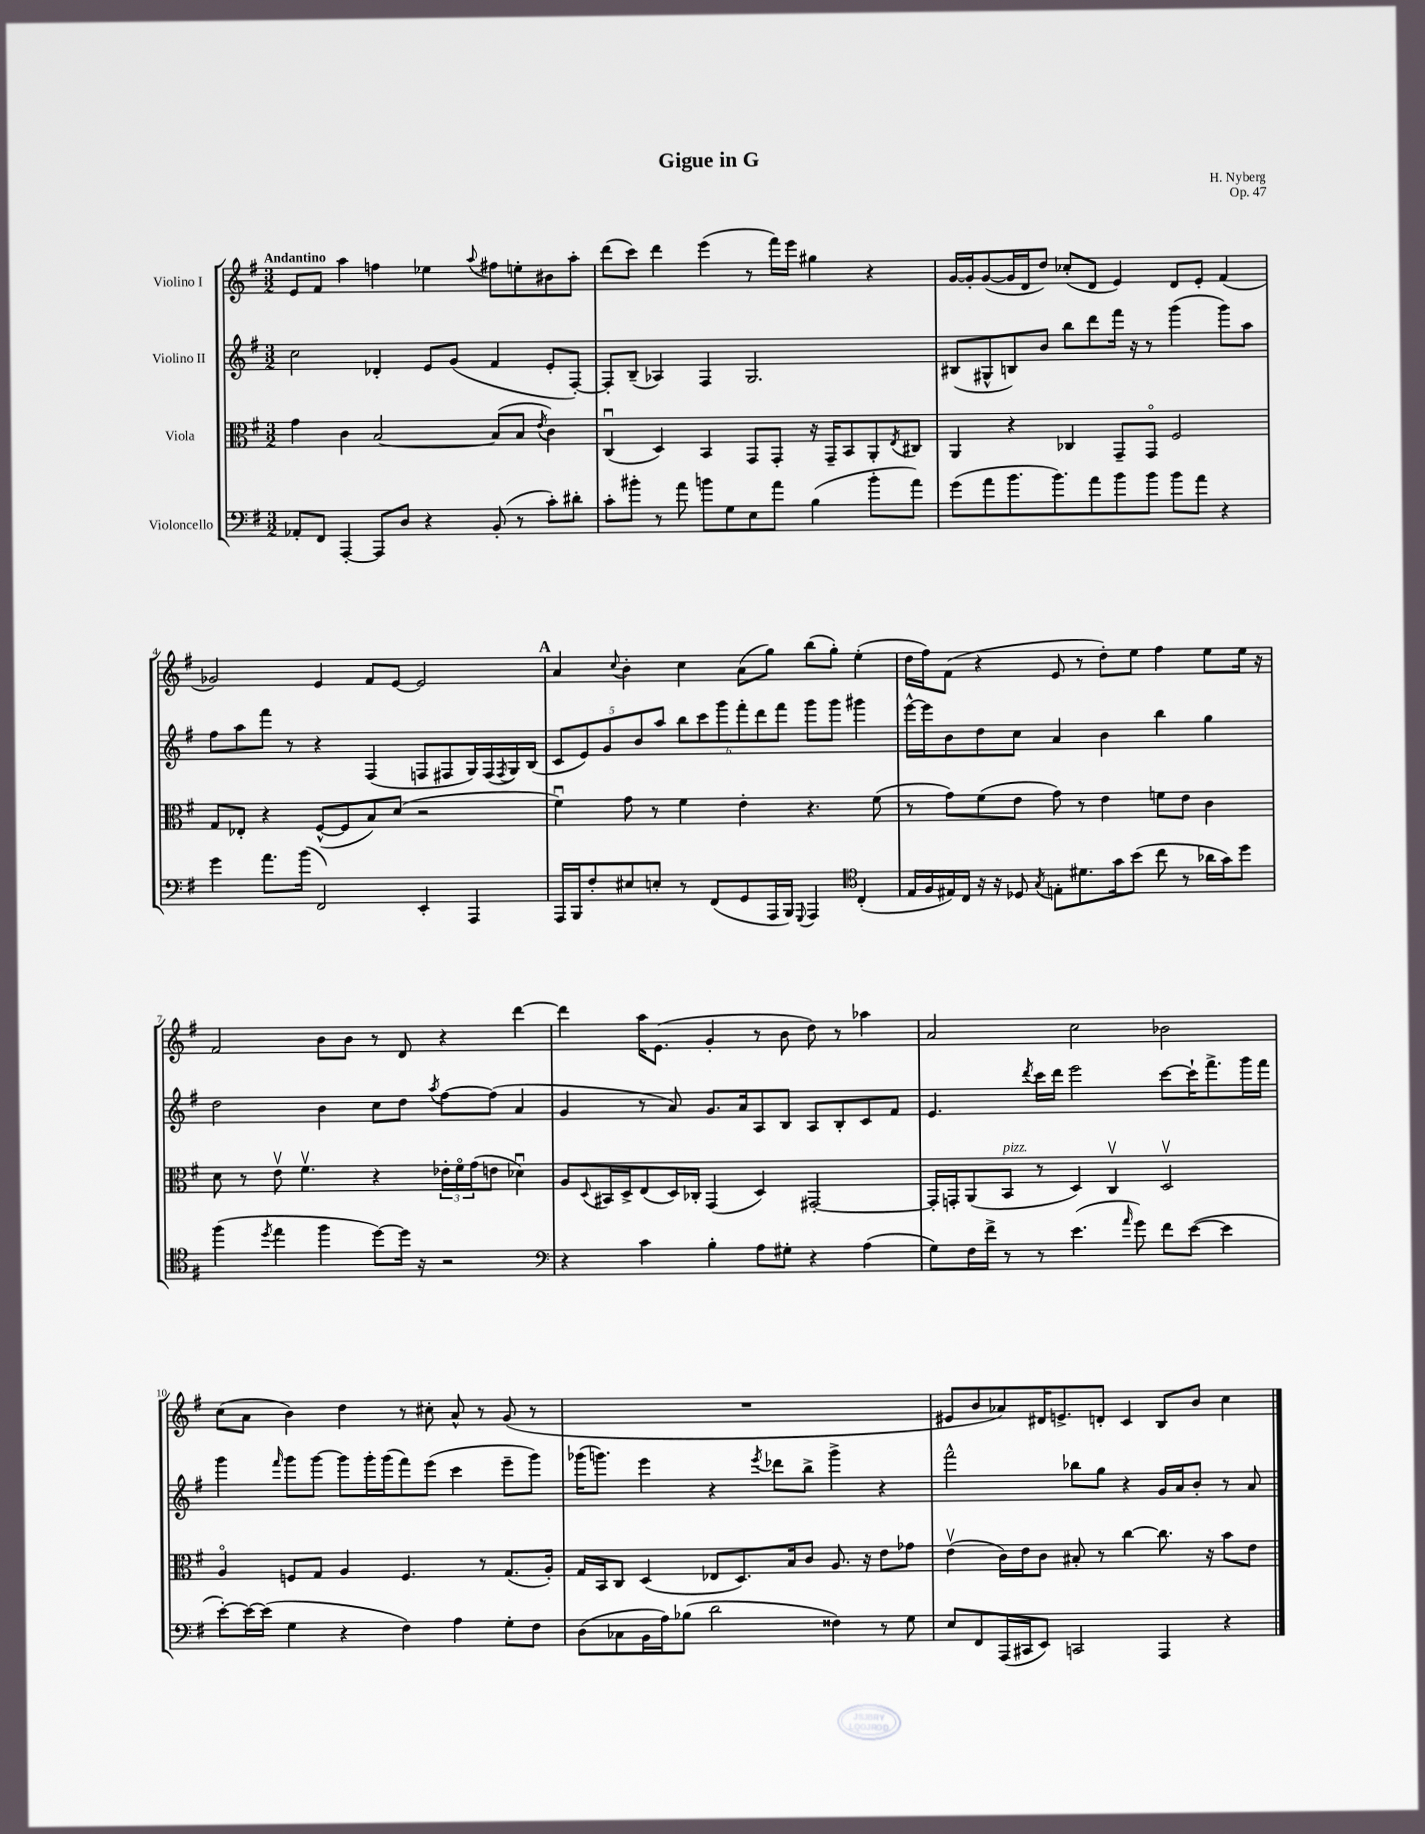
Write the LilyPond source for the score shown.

\header { title = "Gigue in G" composer = "H. Nyberg" opus = "Op. 47" }
<<
\new StaffGroup <<
\new Staff = "s0" \with { instrumentName = "Violino I" } {
    \clef treble \key g \major \numericTimeSignature \time 3/2 \tempo "Andantino"
    e'8 fis'8 a''4 f''4 ees''4 \appoggiatura { a''8 } fis''8 e''8-. bis'8 a''8-. |
    d'''8( c'''8) d'''4 e'''4( r8 fis'''16) e'''16 gis''4 r4 |
    g'16~ g'16-. g'8~( g'16 d'16 d''8) ces''8-.( d'8 e'4) d'8 e'8-. fis'4( |
    ges'2) e'4 fis'8 e'8~ e'2 |
    \mark \markup { \bold "A" } a'4 \appoggiatura { c''8 } b'4-. c''4 a'8( g''8) b''8( g''8-.) e''4-.( |
    d''16 fis''16) fis'8( r4 e'8 r8 d''8-.) e''8 fis''4 e''8 e''16 r16 |
    fis'2 b'8 b'8 r8 d'8 r4 d'''4~ |
    d'''4 a''16 e'8.( g'4-. r8 b'8 d''8) r8 aes''4 |
    a'2 c''2 bes'2 |
    c''8( a'8 b'4) d''4 r8 cis''8-. a'8-^ r8 g'8( r8 |
    R1. |
    eis'8 b'8 aes'8) dis'16 e'8.-> d'8-. c'4 b8 b'8 c''4 \bar "|." |
}
\new Staff = "s1" \with { instrumentName = "Violino II" } {
    \clef treble \key g \major \numericTimeSignature \time 3/2
    c''2 des'4-. e'8 g'8( fis'4 e'8-. fis8~-.) |
    fis8-. b8--( aes4) fis4 g2. |
    bis8( gis8-^ b8) b'8 b''8 d'''8 fis'''16 r16 r8 g'''4( g'''8) a''8 |
    fis''8 a''8 fis'''8 r8 r4 fis4( f8 fis8 g16) fis16( \acciaccatura { fis8 } g16) b16( |
    \mark \markup { \bold "A" } \tuplet 5/4 { c'8 e'8) g'8 b'8 a''8 } \tuplet 6/4 { b''8 c'''8 g'''8 fis'''8-. d'''8 fis'''8 } g'''8 g'''8 gis'''4 |
    e'''16~-^ e'''16 b'8 d''8 c''8 a'4 b'4 b''4 g''4 |
    d''2 b'4 c''8 d''8 \acciaccatura { a''8 } fis''8~ fis''8( a'4 |
    g'4 r8 a'8) g'8. a'16 a8 b8 a8 b8-. c'8 fis'8 |
    e'4. \acciaccatura { d'''8 } c'''16 d'''16 e'''2 c'''8~ c'''16-! fis'''8.-> g'''16 fis'''16 |
    g'''4 \grace { fis'''16 } g'''8 g'''8~ g'''8 g'''16-. g'''16( fis'''8) e'''8( c'''4 e'''8-- g'''8) |
    ges'''16( g'''8.) e'''4 r4 \acciaccatura { e'''8 } des'''8 b''8-> g'''4-> r4 |
    fis'''2-^ bes''8 g''8 r4 g'16 a'16 b'8-. r8 a'8 \bar "|." |
}
\new Staff = "s2" \with { instrumentName = "Viola" } {
    \clef alto \key g \major \numericTimeSignature \time 3/2
    g'4 c'4 b2~ b8( b8 \acciaccatura { e'8 } c'4) |
    c4\downbow( d4) b,4 g,8 g,8-. r16 g,16-- b,8 a,8-. \acciaccatura { e8 } cis8 |
    a,4 r4 ces4 g,8-- g,8\flageolet fis2 |
    g8 ees8-. r4 fis8~-^( fis8 b8) d'8( r2 |
    \mark \markup { \bold "A" } fis'4\downbow) g'8 r8 fis'4 e'4-. r4. fis'8( |
    r8 g'8) fis'8( e'8 g'8) r8 e'4 f'8 e'8 c'4 |
    d'8 r8 e'8\upbow fis'4.\upbow r4 \tuplet 3/2 { ees'16-. fis'16\flageolet g'16( } e'8 des'4\downbow) |
    a8 \appoggiatura { d8 } bis,16 d16-> e8( d16) ces16-. g,4( d4) gis,2~-. |
    gis,16-. g,16-. a,8( b,8^\markup { \italic "pizz." } r8 d4) c4\upbow d2\upbow |
    a4\flageolet f8 g8 a4 f4. r8 g8.( a16-.) |
    g16 b,16 c8 d4( ees8 d8.) b16 c'8 a8. r16 e'8 ges'8 |
    e'4\upbow( c'16) e'16 c'8 bis8-. r8 c''4~ c''8. r16 b'8 e'8 \bar "|." |
}
\new Staff = "s3" \with { instrumentName = "Violoncello" } {
    \clef bass \key g \major \numericTimeSignature \time 3/2
    aes,8-. fis,8 a,,4~-. a,,8 d8 r4 b,8-.( r8 c'8-.) dis'8-. |
    c'8-. bis'8-. r8 a'8 b'8 g8 e8 a'8 b4( b'8-. a'8) |
    g'8( a'8 b'8. b'8.) a'8 b'8 b'8 b'8 a'8 r4 |
    g'4 a'8. b'16( fis,2) e,4-. a,,4 |
    \mark \markup { \bold "A" } a,,16 b,,16 fis8-. eis8 e8-. r8 fis,8( g,8 a,,16 b,,16) \appoggiatura { g,,8 } a,,4 \clef tenor c4-.( |
    e16 fis16 eis16) c16 r16 r16 des8 \acciaccatura { g8 } e8-. dis'8. g'16 b'8( c''8 r8 aes'16 g'16) d''8 |
    fis''4( \acciaccatura { d''8 } e''4 fis''4 d''8~) d''16 r16 r2 |
    \clef bass r4 c'4 b4-. a8 gis8-. r4 a4( |
    g8) fis16 fis'16-> r8 r8 e'4.( \grace { a'16 } g'8) fis'8 e'8~( e'4 |
    e'8~-.) e'16~ e'16( g4 r4 fis4) a4 g8-. fis8 |
    d8( ces8 b,16 a16) bes8( d'2 fisis4) r8 g8 |
    e8 fis,8 a,,16( cis,16 e,8) c,2 a,,4 r4 \bar "|." |
}
>>
>>
